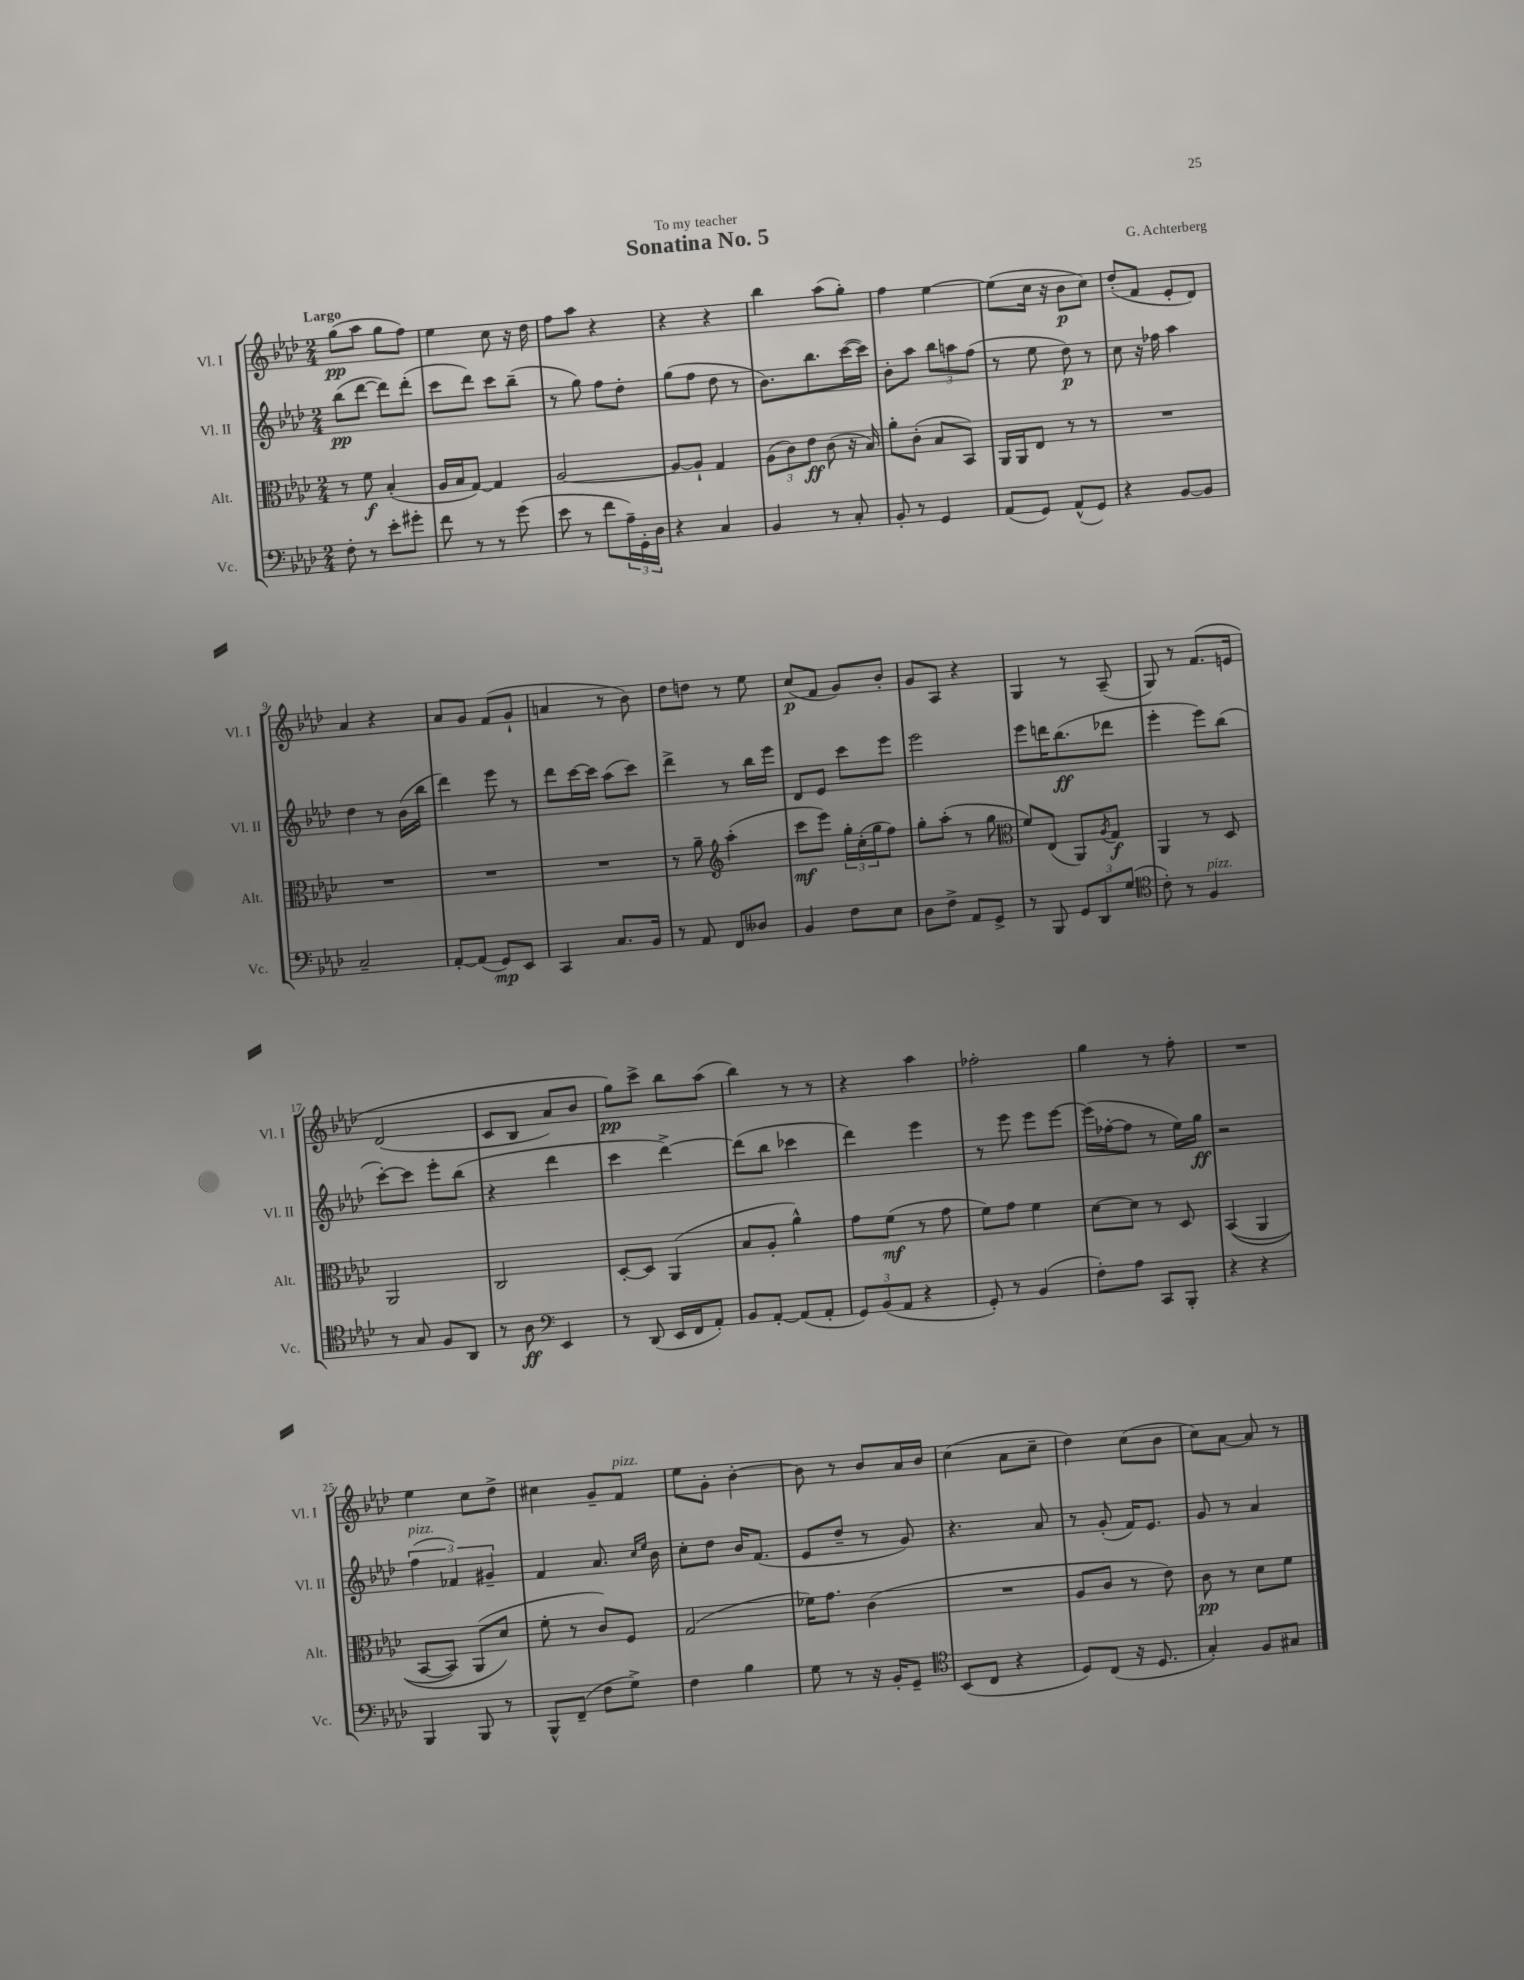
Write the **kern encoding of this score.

**kern	**dynam	**kern	**dynam	**kern	**dynam	**kern	**dynam
*part4	*part4	*part3	*part3	*part2	*part2	*part1	*part1
*staff4	*staff4	*staff3	*staff3	*staff2	*staff2	*staff1	*staff1
*I"Vc.	*	*I"Alt.	*	*I"Vl. II	*	*I"Vl. I	*
*I'Vc.	*	*I'Alt.	*	*I'Vl. II	*	*I'Vl. I	*
*clefF4	*	*clefC3	*	*clefG2	*	*clefG2	*
*k[b-e-a-d-]	*	*k[b-e-a-d-]	*	*k[b-e-a-d-]	*	*k[b-e-a-d-]	*
*M2/4	*	*M2/4	*	*M2/4	*	*M2/4	*
=1	=1	=1	=1	=1	=1	=1	=1
!	!	!	!	!	!	!LO:TX:a:B:t=Largo	!
8F'\	.	8r	.	(8bb-\L	pp	(8gg\L	pp
8r	.	8f\	f	[8ddd-\J	.	8aa-\J	.
8e-'\L	.	(4B-'/	.	8ddd-\L])	.	8gg\L	.
8g#X'\J	.	.	.	(8ddd-'\J	.	8ff\J)	.
=2	=2	=2	=2	=2	=2	=2	=2
8f\	.	16A-/LL	.	8ccc\L	.	4ee-\	.
.	.	16B-/J	.	.	.	.	.
8r	.	[8G/J)	.	8ddd-\J)	.	.	.
8r	.	4G/]	.	8ccc\L	.	8cc\	.
(8g\	.	.	.	(8bb-~\J	.	16r	.
.	.	.	.	.	.	16dd-\	.
=3	=3	=3	=3	=3	=3	=3	=3
8e-\	.	[2A-/	.	8r	.	8ff\L	.
8r	.	.	.	8gg\)	.	8aa-\J	.
8f\L	.	.	.	8ff\L	.	4r	.
24A-~\L)	.	.	.	8dd-'\J	.	.	.
24GG'\	.	.	.	.	.	.	.
24D-\JJ	.	.	.	.	.	.	.
=4	=4	=4	=4	=4	=4	=4	=4
4r	.	8A-/L_	.	(8gg\L	.	4r	.
.	.	8A-`/J]	.	8ff\J	.	.	.
4C/	.	4G/	.	8dd-\	.	4r	.
.	.	.	.	8r	.	.	.
=5	=5	=5	=5	=5	=5	=5	=5
4BB-/	.	(12A-\L	.	8.b-\L)	.	4bb-\	.
.	.	12c\)	.	.	.	.	.
.	.	12e-\J	ff	.	.	.	.
.	.	.	.	8.bb-\	.	.	.
8r	.	(8c\	.	.	.	(8aa-\L	.
8C'/	.	16r	.	([16ccc\L	.	8gg'\J)	.
.	.	16B-/)	.	16ccc\JJ])	.	.	.
=6	=6	=6	=6	=6	=6	=6	=6
8BB-'/	.	8a-'\L	.	8b-'\L	.	4ff\	.
8r	.	(8c'\J	.	8aa-\J	.	.	.
4GG/	.	8B-/L	.	12bb-\L	.	[4ee-\	.
.	.	.	.	12aan\	.	.	.
.	.	8BB-/J)	.	.	.	.	.
.	.	.	.	(12ff\J	.	.	.
=7	=7	=7	=7	=7	=7	=7	=7
(8AA-/L	.	16AA-/LL	.	8r	.	(8ee-\L]	.
.	.	16AA-/J	.	.	.	.	.
8GG/J)	.	8E-/J	.	8ee-\	.	16cc\Jk	.
.	.	.	.	.	.	16r	.
(8AA-^^/L	.	8r	.	8dd-\)	p	8b-\L	p
8GG/J)	.	8r	.	8r	.	8cc\J)	.
=8	=8	=8	=8	=8	=8	=8	=8
4r	.	2r	.	8cc\	.	(8dd-'/L	.
.	.	.	.	16r	.	8f/J	.
.	.	.	.	16ff-X\	.	.	.
[8BB-/L	.	.	.	4aa-\	.	8e-'/L	.
8BB-/J]	.	.	.	.	.	8d-/J)	.
!!LO:LB:g=z
=9	=9	=9	=9	=9	=9	=9	=9
2C~/	.	2r	.	4dd-\	.	4a-/	.
.	.	.	.	8r	.	4r	.
.	.	.	.	(16b-\LL	.	.	.
.	.	.	.	16bb-\JJ	.	.	.
=10	=10	=10	=10	=10	=10	=10	=10
[8AA-'/L	.	2r	.	4ddd-\)	.	8a-/L	.
(8AA-/J]	.	.	.	.	.	8g/J	.
8GG/L)	mp	.	.	8eee-\	.	(8f/L	.
8EE-/J	.	.	.	8r	.	8g`/J	.
=11	=11	=11	=11	=11	=11	=11	=11
4CC/	.	2r	.	8ddd-\L	.	4an/	.
.	.	.	.	[16ccc\L	.	.	.
.	.	.	.	16ccc\JJ]	.	.	.
8.C/L	.	.	.	(8aa-\L	.	8r	.
.	.	.	.	8ccc\J)	.	8b-\)	.
16BB-/Jk	.	.	.	.	.	.	.
=12	=12	=12	=12	=12	=12	=12	=12
8r	.	8r	.	4ddd-^\	.	8dd-\L	.
8AA-/	.	8a-~\	.	.	.	8ddn\J	.
*	*	*clefG2	*	*	*	*	*
8FF/L	.	(4aa-'\	.	8r	.	8r	.
8D--X/J	.	.	.	16bb-\LL	.	8ee-\	.
.	.	.	.	16eee-\JJ	.	.	.
=13	=13	=13	=13	=13	=13	=13	=13
4BB-/	.	8ccc\L	mf	8d-/L	.	(8cc/L	p
.	.	8eee-\J)	.	8e-/J	.	8f/J	.
8F\L	.	24gg'\LL	.	8ccc\L	.	8g/L)	.
.	.	(24cc'\	.	.	.	.	.
.	.	24gg\J	.	.	.	.	.
8E-\J	.	8ff\J)	.	8eee-\J	.	8b-'/J	.
=14	=14	=14	=14	=14	=14	=14	=14
8D-\L	.	8gg'\L	.	2eee-\	.	8g/L	.
8F^\J	.	(8aa-'\J	.	.	.	8A-/J	.
8AA-/L	.	8r	.	.	.	4r	.
8GG^/J	.	8gg\	.	.	.	.	.
=15	=15	=15	=15	=15	=15	=15	=15
*	*	*clefC3	*	*	*	*	*
8r	.	8f/L)	.	8eee-\L	.	4G/	.
8BBB-/	.	(8E-/J	.	16dddn\K	.	.	.
.	.	.	.	(8.bb-\	ff	.	.
12GG/L	.	8AA-/L)	.	.	.	8r	.
12DD-/	.	.	.	.	.	.	.
.	.	8qA-/	.	.	.	.	.
.	.	8G/J	f	8ddd-X\J	.	(8A-~/	.
(12G/J	.	.	.	.	.	.	.
=16	=16	=16	=16	=16	=16	=16	=16
*clefC4	*	*	*	*	*	*	*
8c'\)	.	4AA-/	.	4eee-'\	.	8G/)	.
8r	.	.	.	.	.	8r	.
!LO:TX:a:i:t=pizz.	!	!	!	!	!	!	!
4F/	.	8r	.	8eee-\L)	.	(8.f/L	.
.	.	8D-/	.	(8bb-\J	.	.	.
.	.	.	.	.	.	16en/Jk	.
!!LO:LB:g=z
=17	=17	=17	=17	=17	=17	=17	=17
8r	.	2AA-/	.	[8ccc'\L)	.	(2d-/	.
8G/	.	.	.	8ccc\J]	.	.	.
8F/L	.	.	.	8eee-'\L	.	.	.
8AA-/J	.	.	.	(8bb-\J	.	.	.
=18	=18	=18	=18	=18	=18	=18	=18
8r	.	2C/	.	4r	.	8c/L	.
8A-\	ff	.	.	.	.	8B-/J	.
*clefF4	*	*	*	*	*	*	*
4EE-/	.	.	.	4ddd-\	.	8a-/L)	.
.	.	.	.	.	.	8b-/J	.
=19	=19	=19	=19	=19	=19	=19	=19
8r	.	[8D-'/L	.	4ccc\	.	8gg\L)	pp
(8DD-/	.	8D-/J]	.	.	.	8ccc^\J	.
16EE-/LL	.	(4AA-/	.	[4ddd-^\)	.	8bb-\L	.
16FF/J	.	.	.	.	.	.	.
8AA-'/J)	.	.	.	.	.	(8aa-\J	.
=20	=20	=20	=20	=20	=20	=20	=20
8BB-/L	.	8B-/L	.	(8ddd-\L]	.	4bb-\)	.
[8AA-'/J	.	8A-'/J	.	8bb-\J	.	.	.
(8AA-/L]	.	4a-^^\)	.	4ccc-X\	.	8r	.
8AA-'/J	.	.	.	.	.	8r	.
=21	=21	=21	=21	=21	=21	=21	=21
12GG/L)	.	8g\L	.	4ddd-\)	.	4r	.
(12BB-/	.	.	.	.	.	.	.
.	.	(8f\J	mf	.	.	.	.
12AA-/J	.	.	.	.	.	.	.
4r	.	8r	.	4eee-\	.	4aa-\	.
.	.	8g\	.	.	.	.	.
=22	=22	=22	=22	=22	=22	=22	=22
8GG'/)	.	8f\L)	.	8r	.	2ff-X'\	.
8r	.	8g\J	.	8eee-\	.	.	.
(4BB-/	.	4f\	.	8eee-\L	.	.	.
.	.	.	.	[8eee-\J	.	.	.
=23	=23	=23	=23	=23	=23	=23	=23
8F'\L)	.	[8d-\L	.	(16eee-\LL]	.	4gg\	.
.	.	.	.	[16ff-X'\J	.	.	.
8A-\J	.	8d-\J]	.	8ff-\J]	.	.	.
8CC/L	.	8r	.	8r	.	8r	.
8BBB-'/J	.	8D-/	.	16ee-\LL)	.	8ff'\	.
.	.	.	.	16gg\JJ	ff	.	.
=24	=24	=24	=24	=24	=24	=24	=24
4r	.	((4BB-/	.	2r	.	2r	.
4r	.	4AA-/	.	.	.	.	.
!!LO:LB:g=z
=25	=25	=25	=25	=25	=25	=25	=25
!	!	!	!	!LO:TX:a:i:t=pizz.	!	!	!
4BBB-/	.	[8BB-/L	.	(6ff\	.	4ee-\	.
.	.	8BB-/J])	.	.	.	.	.
.	.	.	.	6f-X/)	.	.	.
8BBB-/	.	(8AA-/L	.	.	.	8cc\L	.
.	.	.	.	6g#X~/	.	.	.
8r	.	8d-/J)	.	.	.	8dd-^\J	.
=26	=26	=26	=26	=26	=26	=26	=26
8BBB-^^/L	.	8f'\	.	4f/	.	4cc#X\	.
(8FF~/J	.	8r	.	.	.	.	.
8F\L	.	8c/L)	.	8.a-/	.	8g~/L	.
!	!	!	!	!	!	!LO:TX:a:i:t=pizz.	!
8G^\J)	.	8F/J	.	.	.	8f/J	.
.	.	.	.	16qqcc/LL	.	.	.
.	.	.	.	16qqee-/JJ	.	.	.
.	.	.	.	16b-\	.	.	.
=27	=27	=27	=27	=27	=27	=27	=27
4F\	.	(2G/	.	8cc'\L	.	8ee-\L	.
.	.	.	.	8dd-\J	.	8g'\J	.
4B-\	.	.	.	16b-/KL	.	[4b-'\	.
.	.	.	.	(8.f/J	.	.	.
=28	=28	=28	=28	=28	=28	=28	=28
8G\	.	16f-X\KL)	.	8e-/L	.	8b-\]	.
.	.	8.g\J	.	.	.	.	.
8r	.	.	.	8dd-~/J	.	8r	.
16r	.	(4c\	.	8r	.	8b-/L	.
16BB-'/KL	.	.	.	.	.	.	.
8GG~/J	.	.	.	8g/)	.	16a-/L	.
.	.	.	.	.	.	16b-/JJ	.
=29	=29	=29	=29	=29	=29	=29	=29
*clefC4	*	*	*	*	*	*	*
(8BB-/L	.	2r	.	4.r	.	(4cc\	.
8C/J	.	.	.	.	.	.	.
4r	.	.	.	.	.	8a-\L	.
.	.	.	.	8a-/	.	8cc~\J	.
=30	=30	=30	=30	=30	=30	=30	=30
8D-/L)	.	8A-/L	.	8r	.	4dd-\)	.
(8C/J	.	8c/J	.	(8g'/	.	.	.
16r	.	8r	.	16f/KL)	.	(8cc\L	.
8.D-/	.	.	.	8.e-/J	.	.	.
.	.	8e-\)	.	.	.	8b-\J	.
=31	=31	=31	=31	=31	=31	=31	=31
4G'/)	.	8c\	pp	8g/	.	8cc\L)	.
.	.	8r	.	8r	.	[8a-\J	.
8F/L	.	8d-\L	.	4a-/	.	8a-/]	.
8G#X/J	.	8f\J	.	.	.	8r	.
==	==	==	==	==	==	==	==
*-	*-	*-	*-	*-	*-	*-	*-
